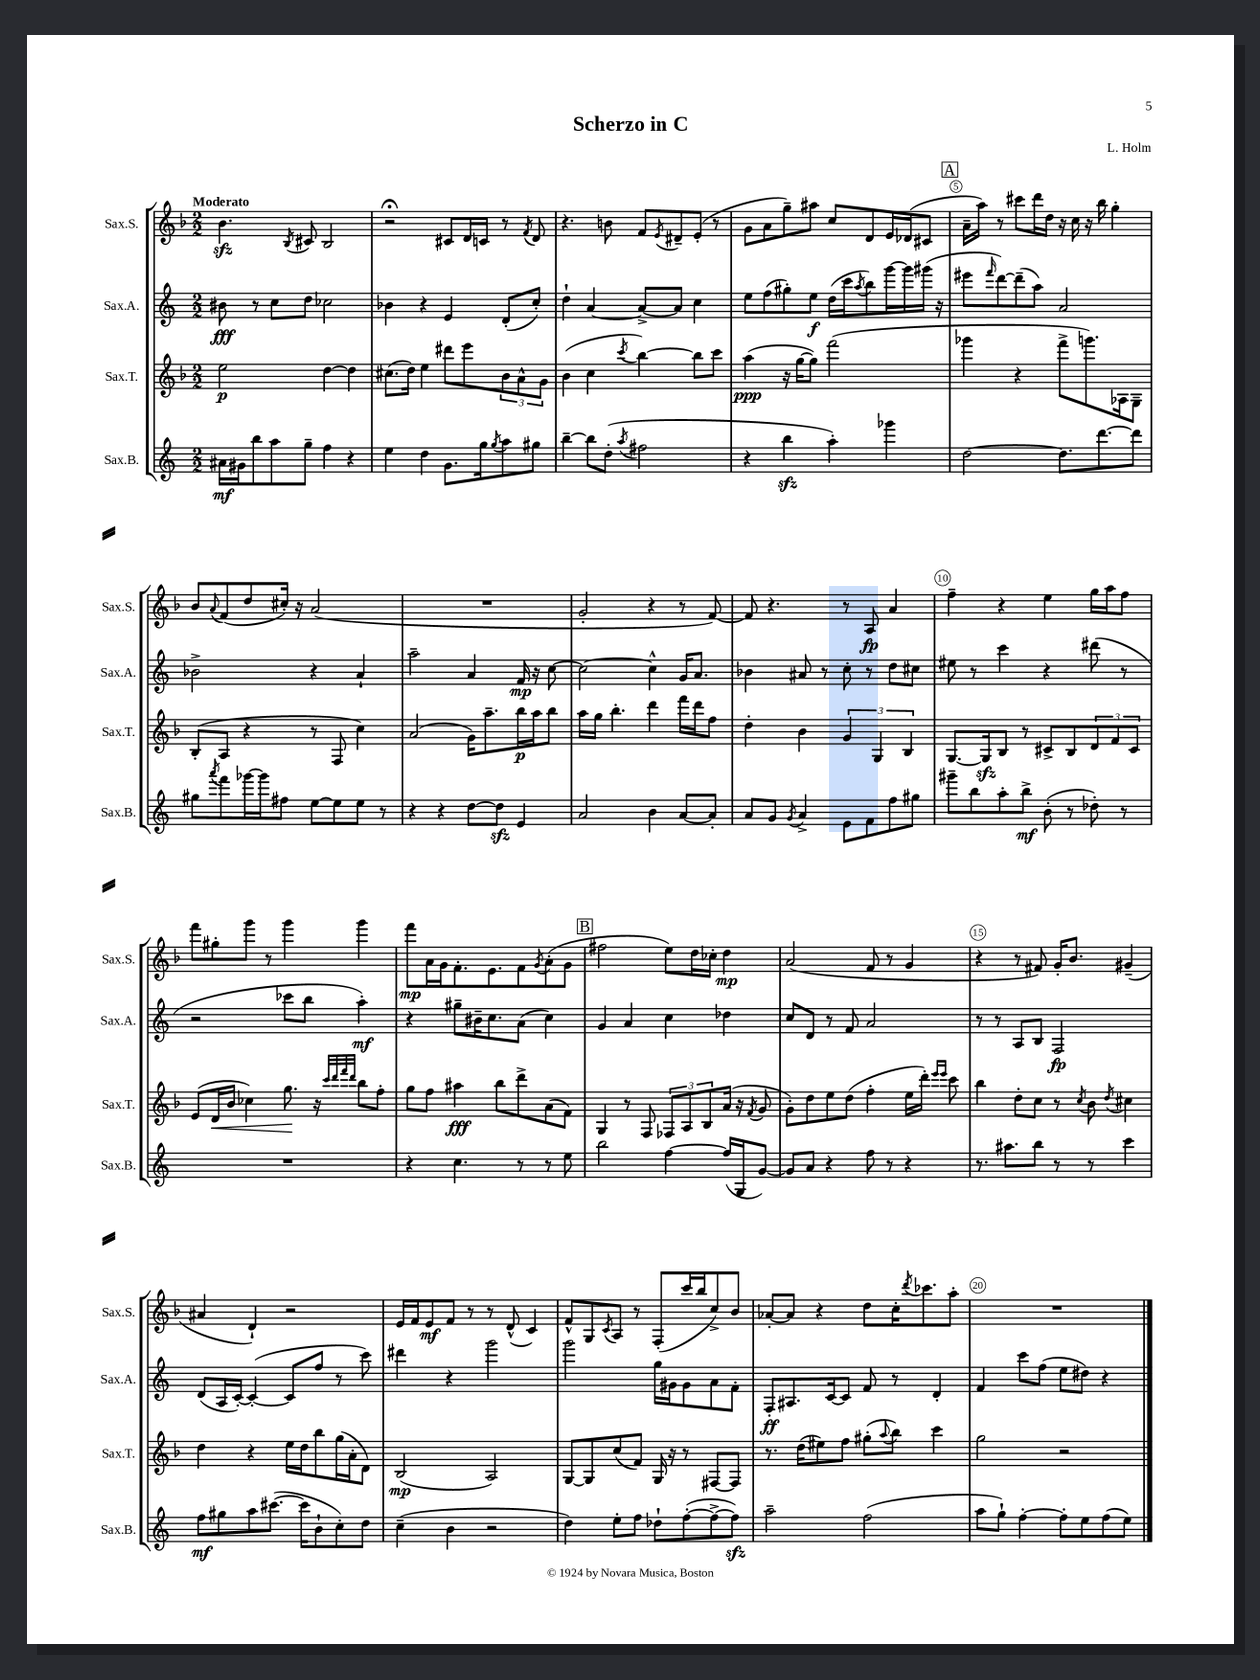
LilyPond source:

\header { title = "Scherzo in C" composer = "L. Holm" }
<<
\new StaffGroup <<
\new Staff = "s0" \with { instrumentName = "Sax.S." shortInstrumentName = "Sax.S." } {
    \clef treble \key f \major \numericTimeSignature \time 2/2 \tempo "Moderato"
    bes'4.\sfz \acciaccatura { bes8 } cis'8 bes2 |
    r2\fermata cis'8 d'16 c'16 r8 \acciaccatura { f'8 } d'8 |
    r4. b'8 f'8 \acciaccatura { e'8 } dis'8-- e'8-.( r8 |
    g'8 a'8 g''8--) ais''8 c''8 d'8 e'16 des'16( cis'8 |
    \mark \markup { \box "A" } a'16-- a''16) r8 cis'''8 d'''16 d''16 r16 c''16 r16 bes''16 g''4-. |
    bes'8 \appoggiatura { a'8 } f'8( d''8 cis''16-.) r16 a'2( |
    R1 |
    g'2-. r4 r8 f'8~) |
    f'8 r4. r8 a8\fp a'4 |
    f''4-- r4 e''4 g''16 a''16 f''8 |
    f'''8 gis''8-. g'''8 r8 g'''4 g'''4 |
    f'''8\mp a'16 g'16 f'8.-. e'8. f'8 \acciaccatura { g'8 } a'8-.( g'8 |
    \mark \markup { \box "B" } fis''2 e''8) d''16 ces''16-. d''4\mp |
    a'2( f'8 r8 g'4 |
    r4 r8 fis'8) g'16-. bes'8. gis'4--( |
    ais'4 d'4-!) r2 |
    e'16 f'16 e'8\mf f'8 r8 r8 d'8-^( c'4) |
    f'8-^ g8 \acciaccatura { c'8 } a8 r8 f8-.( c'''16 bes''16 c''8->) bes'8 |
    aes'8~-. aes'8 r4 d''8 c''16-. \acciaccatura { d'''8 } ces'''8. a''8-. |
    R1 \bar "|." |
}
\new Staff = "s1" \with { instrumentName = "Sax.A." shortInstrumentName = "Sax.A." } {
    \clef treble \key c \major \numericTimeSignature \time 2/2
    bis'8\fff r8 c''8 d''8 ces''2 |
    bes'4 r4 e'4 d'8-.( c''8-.) |
    d''4-! a'4~ a'8~-> a'8 c''4 |
    e''8 f''8( gis''8-.) e''8\f d''16( c'''16 \acciaccatura { a''8 } b''8) g'''16~ g'''16 gis'''16( r16 |
    \mark \markup { \box "A" } eis'''8 \grace { f'''16 } d'''8~) d'''8--( a''8) a'2 |
    bes'2-> r4 a'4-! |
    a''2-- a'4 f'16\mp r16 c''8~ |
    c''2~ c''4-^ g'16 a'8. |
    bes'4 ais'8 r8 c''8-. r8 d''8 cis''8 |
    eis''8 r8 c'''4 r4 dis'''8( r8 |
    r2 ces'''8 b''8 a''4-.\mf) |
    r4 gis''8-- bis'16-- c''8. a'8( c''4) |
    \mark \markup { \box "B" } g'4 a'4 c''4 des''4 |
    c''8 d'8 r8 f'8 a'2 |
    r8 r8 a8 b8 f2\fp |
    d'8( a16 c'16~-.) c'4~-.( c'8 f''8 r8 c'''8) |
    dis'''4 r4 g'''2 |
    g'''2 g''16 gis'16 gis'8 a'8 f'8-. |
    f8-.\ff ais8. c'16~ c'8 f'8 r8 d'4-. |
    f'4 c'''8 f''8( e''8 dis''8) r4 \bar "|." |
}
\new Staff = "s2" \with { instrumentName = "Sax.T." shortInstrumentName = "Sax.T." } {
    \clef treble \key f \major \numericTimeSignature \time 2/2
    e''2\p d''4~ d''4 |
    cis''8.( d''16) e''4 dis'''8 e'''8 \tuplet 3/2 { bes'8 a'8-^ g'8 } |
    bes'4( c''4 \acciaccatura { c'''8 } bes''4~) bes''8 c'''8 |
    a''4\ppp( r16 g''16~ g''8) f'''2( |
    \mark \markup { \box "A" } ges'''4 r4 f'''8-> g'''8.) aes16 g8-- |
    bes8-.( a8 r4 r8 f8 c''4) |
    a'2( g'16) a''8.-- bes''16\p a''16 bes''8 |
    a''16 g''16 bes''4.-. d'''4 f'''16 d'''16 f''8 |
    d''4-. bes'4 \tuplet 3/2 { g'4 g4 bes4 } |
    g8.~ g16\sfz bes8 r8 cis'8-> bes8 \tuplet 3/2 { d'8 f'8 cis'8 } |
    e'8( d'16\< bes'16 ces''4) g''8.\! r16 \grace { c'''32 d'''32 f'''32 d'''32 } bes''8 f''8-. |
    g''8 f''8 ais''4\fff bes''8 d'''8-> a'8( f'8) |
    \mark \markup { \box "B" } g4 r8 f8 \tuplet 3/2 { fes8 a8 bes8 } a'16( r16 \acciaccatura { f'8 } g'8 |
    g'8-.) d''8 e''8 d''8( f''4-. e''16 d'''16-.) \grace { e'''16 e'''16 } c'''8 |
    bes''4 d''8-. c''8 r8 \acciaccatura { c''8 } bes'8 \acciaccatura { d''8 } cis''4 |
    d''4 r4 e''16 d''16 bes''8 g''16( a'16-. d'8) |
    bes2\mp( a2) |
    g8~ g8 c''8( f'8) g16 r16 r8 fis8~ fis8 |
    r8. d''16( eis''8) f''8 gis''8-.( \appoggiatura { a''8 } bes''8) c'''4 |
    g''2 r2 \bar "|." |
}
\new Staff = "s3" \with { instrumentName = "Sax.B." shortInstrumentName = "Sax.B." } {
    \clef treble \key c \major \numericTimeSignature \time 2/2
    ais'16\mf gis'16 b''8 a''8 g''8-- f''4 r4 |
    e''4 d''4 g'8. g''16 \acciaccatura { g''8 } a''8 gis''8 |
    b''4~-- b''8 d''8-.( \acciaccatura { a''8 } fis''2 |
    r4 b''4\sfz a''4-.) ges'''4 |
    \mark \markup { \box "A" } d''2~ d''8. d'''8.~ d'''8 |
    gis''8 \acciaccatura { a'''8 } f'''8 ges'''16~ ges'''16 fis''8 e''8~ e''8 e''8 r8 |
    r4 r4 d''8~ d''8\sfz e'4 |
    a'2 b'4 a'8~ a'8-. |
    a'8 g'8 \acciaccatura { g'8 } a'4-> e'8 f'8 f''8 gis''8 |
    gis'''8-- b''8 a''8-. b''8->\mf b'8-.( r8 des''8-.) r8 |
    R1 |
    r4 c''4. r8 r8 e''8 |
    \mark \markup { \box "B" } b''2 f''4~ f''16( g16 g'8~) |
    g'8 a'8 r4 f''8 r8 r4 |
    r8. ais''8. b''8 r8 r8 c'''4 |
    f''8\mf gis''8 a''8 cis'''8.~( cis'''16 b'8-! c''8-.) d''8 |
    c''4--( b'4 r2 |
    d''4) e''8-. f''8 des''8-! f''8~-.( f''8~-> f''8\sfz) |
    a''2-- f''2( |
    a''8 g''8-!) f''4~-. f''8-. e''8 f''8( e''8) \bar "|." |
}
>>
>>
\layout { \context { \Score \override BarNumber.break-visibility = ##(#f #t #t) barNumberVisibility = #(every-nth-bar-number-visible 5) \override BarNumber.stencil = #(make-stencil-circler 0.1 0.3 ly:text-interface::print) } }
